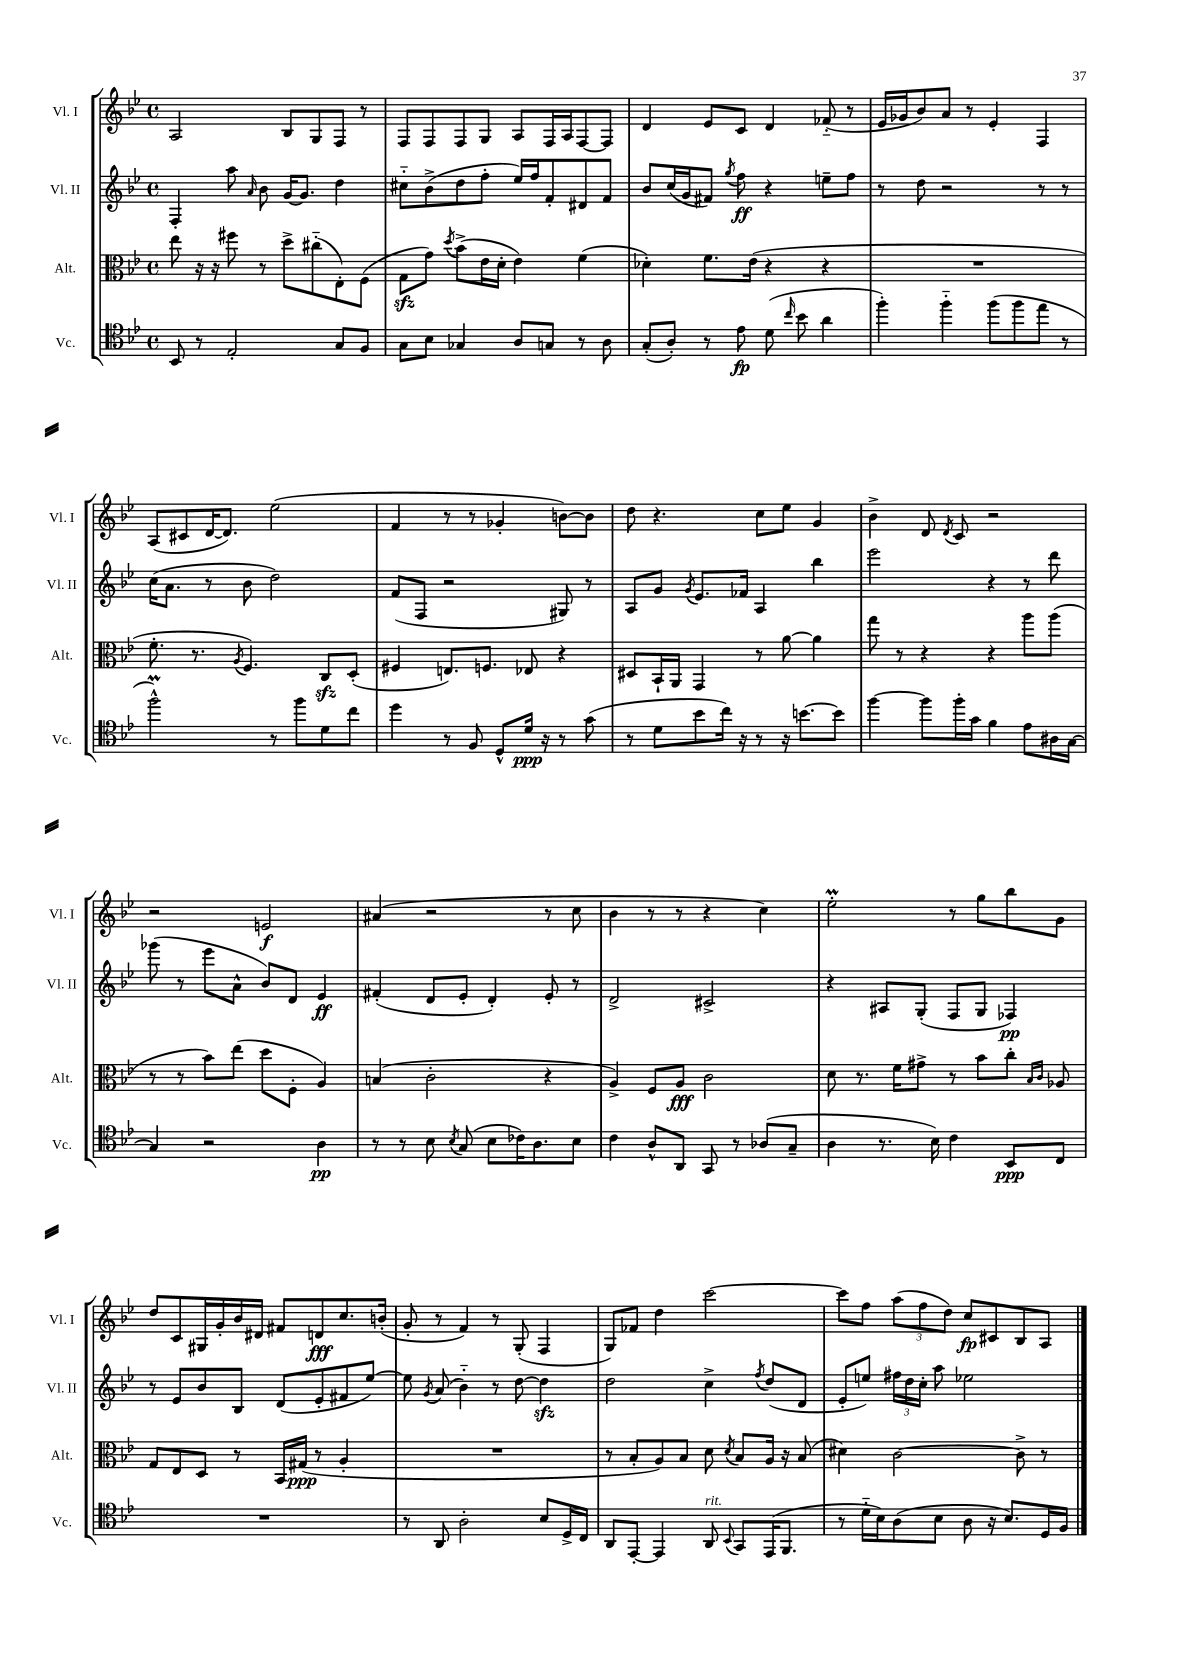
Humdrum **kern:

**kern	**kern	**kern	**kern
*staff4	*staff3	*staff2	*staff1
*clefC4	*clefC3	*clefG2	*clefG2
*k[b-e-]	*k[b-e-]	*k[b-e-]	*k[b-e-]
*M4/4	*M4/4	*M4/4	*M4/4
*met(c)	*met(c)	*met(c)	*met(c)
8BB-/	8ee-\	4F'/	2A/
8r	16r	.	.
.	16r	.	.
2E-'/	8ff#\	8aa\	.
.	.	16qqa/	.
.	8r	8b-\	.
.	8dd^\L	[16g/LK	8B-/L
.	.	8.g/]J	.
.	(8cc#'~\	.	8G/
8G/L	8E-'\)	4dd\	8F/J
8F/J	(8F\J	.	8r
=	=	=	=
8G\L	8G\L	8cc#'~\L	8F/L
8B-\J	8g\J)	(8b-^\	8F/
.	8qdd/	.	.
4G-/	(8b-^\L	8dd\	8F/
.	16e-\L	8ff'\J	8G/J
.	16d'\JJ	.	.
8A/L	4e-\)	16ee-/LL)	8A/L
.	.	16ff/J	.
8G/J	.	8f'/	16F/L
.	.	.	16A/J
8r	(4f\	8d#/	[8F/
8A\	.	8f/J	8F/]J
=	=	=	=
(8G'/L	4d-'\)	8b-/L	4d/
8A'/J)	.	(16cc/L	.
.	.	16g/J	.
8r	8.f\L	8f#/J)	8e-/L
.	.	8qgg/	.
8e-\	.	8ff\	8c/J
.	(16e-\Jk	.	.
(8d\	4r	4r	4d/
16qqcc/	.	.	.
8b-\	.	.	.
4a\	4r	8ee~\L	(8f-'~/
.	.	8ff\J	8r
=	=	=	=
4ff'\)	1r	8r	16e-/LL
.	.	.	16g-/J
.	.	8dd\	8b-/)
4ff'~\	.	2r	8a/J
.	.	.	8r
(8ff\L	.	.	4e-'/
8ff\	.	.	.
8ee-\J	.	8r	4F/
8r	.	8r	.
=	=	=	=
2ff^^\)	8.f'\	(16cc\LK	(8A/L
.	.	8.a\J	.
.	.	.	8c#/
.	8.r	.	.
.	.	8r	[16d/K
.	.	.	8.d/]J)
.	8qA/	.	.
.	4.F/)	8b-\	.
8r	.	2dd\)	(2ee-\
8ff\L	.	.	.
8d\	8C/L	.	.
8cc\J	(8D'/J	.	.
=	=	=	=
4dd\	4F#/	(8f/L	4f/
.	.	8F/J	.
8r	8.E/L)	2r	8r
8F/	.	.	8r
.	8.F/J	.	.
8D^^/L	.	.	4g-'/
16d/Jk	8E-/	.	.
16r	.	.	.
8r	4r	8G#/)	[8b\L)
(8g\	.	8r	8b\]J
=	=	=	=
8r	8D#/L	8A/L	8dd\
8d\L	16BB-`/L	8g/J	4.r
.	16AA/JJ	.	.
.	.	8qg/	.
8b-\	4GG/	8.e-/L	.
16cc\Jk)	.	.	.
16r	.	16f-/Jk	.
8r	8r	4A/	8cc\L
16r	[8a\	.	8ee-\J
[8.b\L	.	.	.
.	4a\]	4bb-\	4g/
8b\]J	.	.	.
=	=	=	=
[4ff\	8gg\	2eee-\	4b-^\
.	8r	.	.
8ff\]L	4r	.	8d/
.	.	.	8qd/
16ff'\L	.	.	8c/
16g\JJ	.	.	.
4f\	4r	4r	2r
8e-\L	8aa\L	8r	.
16A#\L	(8aa\J	8ddd\	.
[16G\JJ	.	.	.
=	=	=	=
4G/]	8r	(8ggg-\	2r
.	8r	8r	.
2r	8b-\L)	8eee-\L	.
.	(8ee-\J	8a^^\J	.
.	8dd\L	8b-/L)	2e/
.	8F'\J	8d/J	.
4A\	4A/)	4e-/	.
=	=	=	=
8r	(4B/	(4f#'/	(4a#/
8r	.	.	.
8B-\	2c'\	8d/L	2r
8qB-/	.	.	.
(8G/	.	8e-'/J	.
8B-\L	.	4d'/)	.
16c-\K)	.	.	.
8.A\	.	.	.
.	4r	8e-'/	8r
8B-\J	.	8r	8cc\
=	=	=	=
4c\	4A^/)	2d^/	4b-\
8A^^/L	8F/L	.	8r
8AA/J	8A/J	.	8r
8GG/	2c\	2c#^/	4r
8r	.	.	.
(8A-/L	.	.	4cc\)
8G~/J	.	.	.
=	=	=	=
4A\	8d\	4r	2ee-'\
.	8.r	.	.
8.r	.	8A#/L	.
.	16f\LK	.	.
.	8g#^\J	(8G'/J	.
16B-\)	.	.	.
4c\	8r	8F/L	8r
.	8b-\L	8G/J	8gg\L
8BB-/L	8cc'\J	4F-/)	8bb-\
.	16qqB-/LL	.	.
.	16qqc/JJ	.	.
8C/J	8A-/	.	8g\J
=	=	=	=
1r	8G/L	8r	8dd/L
.	8E-/	8e-/L	8c/
.	8D/J	8b-/	16G#/L
.	.	.	16g'/
.	8r	8B-/J	16b-/
.	.	.	16d#/JJ
.	16BB-/LL	(8d/L	8f#/L
.	(16G#/JJ	.	.
.	8r	8e-'/	8d/
.	4A'/	8f#/	8.cc/
.	.	[8ee-/J)	.
.	.	.	(16b'/Jk
=	=	=	=
8r	1r	8ee-\]	8g'/
.	.	8qg/	.
8AA/	.	(8a/	8r
2A'\	.	4b-'~\)	4f/)
.	.	8r	8r
.	.	[8dd\	(8G'/
8B-/L	.	4dd\]	4F/
16D^/L	.	.	.
16C/JJ	.	.	.
=	=	=	=
8AA/L	8r	2dd\	8G/L)
[8EE-'/J	8B-'/L	.	8f-/J
4EE-/]	8A/)	.	4dd\
.	8B-/J	.	.
8AA/	8d\	4cc^\	[2ccc\
8qqBB-/	8qd/	.	.
8GG/L	8B-/L	.	.
.	.	8qff/	.
(16EE-/K	16A/Jk	(8dd/L	.
8.FF/J	16r	.	.
.	(8B-/	8d/J	.
=	=	=	=
8r	4d#\)	8e-'/L	8ccc\]L
16d'~\LL	.	8ee/J)	8ff\J
16B-\J)	.	.	.
(8A\	[2c\	24ff#\LL	(12aa\L
.	.	24dd\	.
.	.	24cc'\JJ	12ff\
8B-\J	.	8aa\	.
.	.	.	12dd\J)
8A\	.	2ee-\	8cc/L
16r	.	.	8c#/
8.B-/L)	.	.	.
.	8c^\]	.	8B-/
16D/L	8r	.	8A/J
16F/JJ	.	.	.
==	==	==	==
*-	*-	*-	*-
